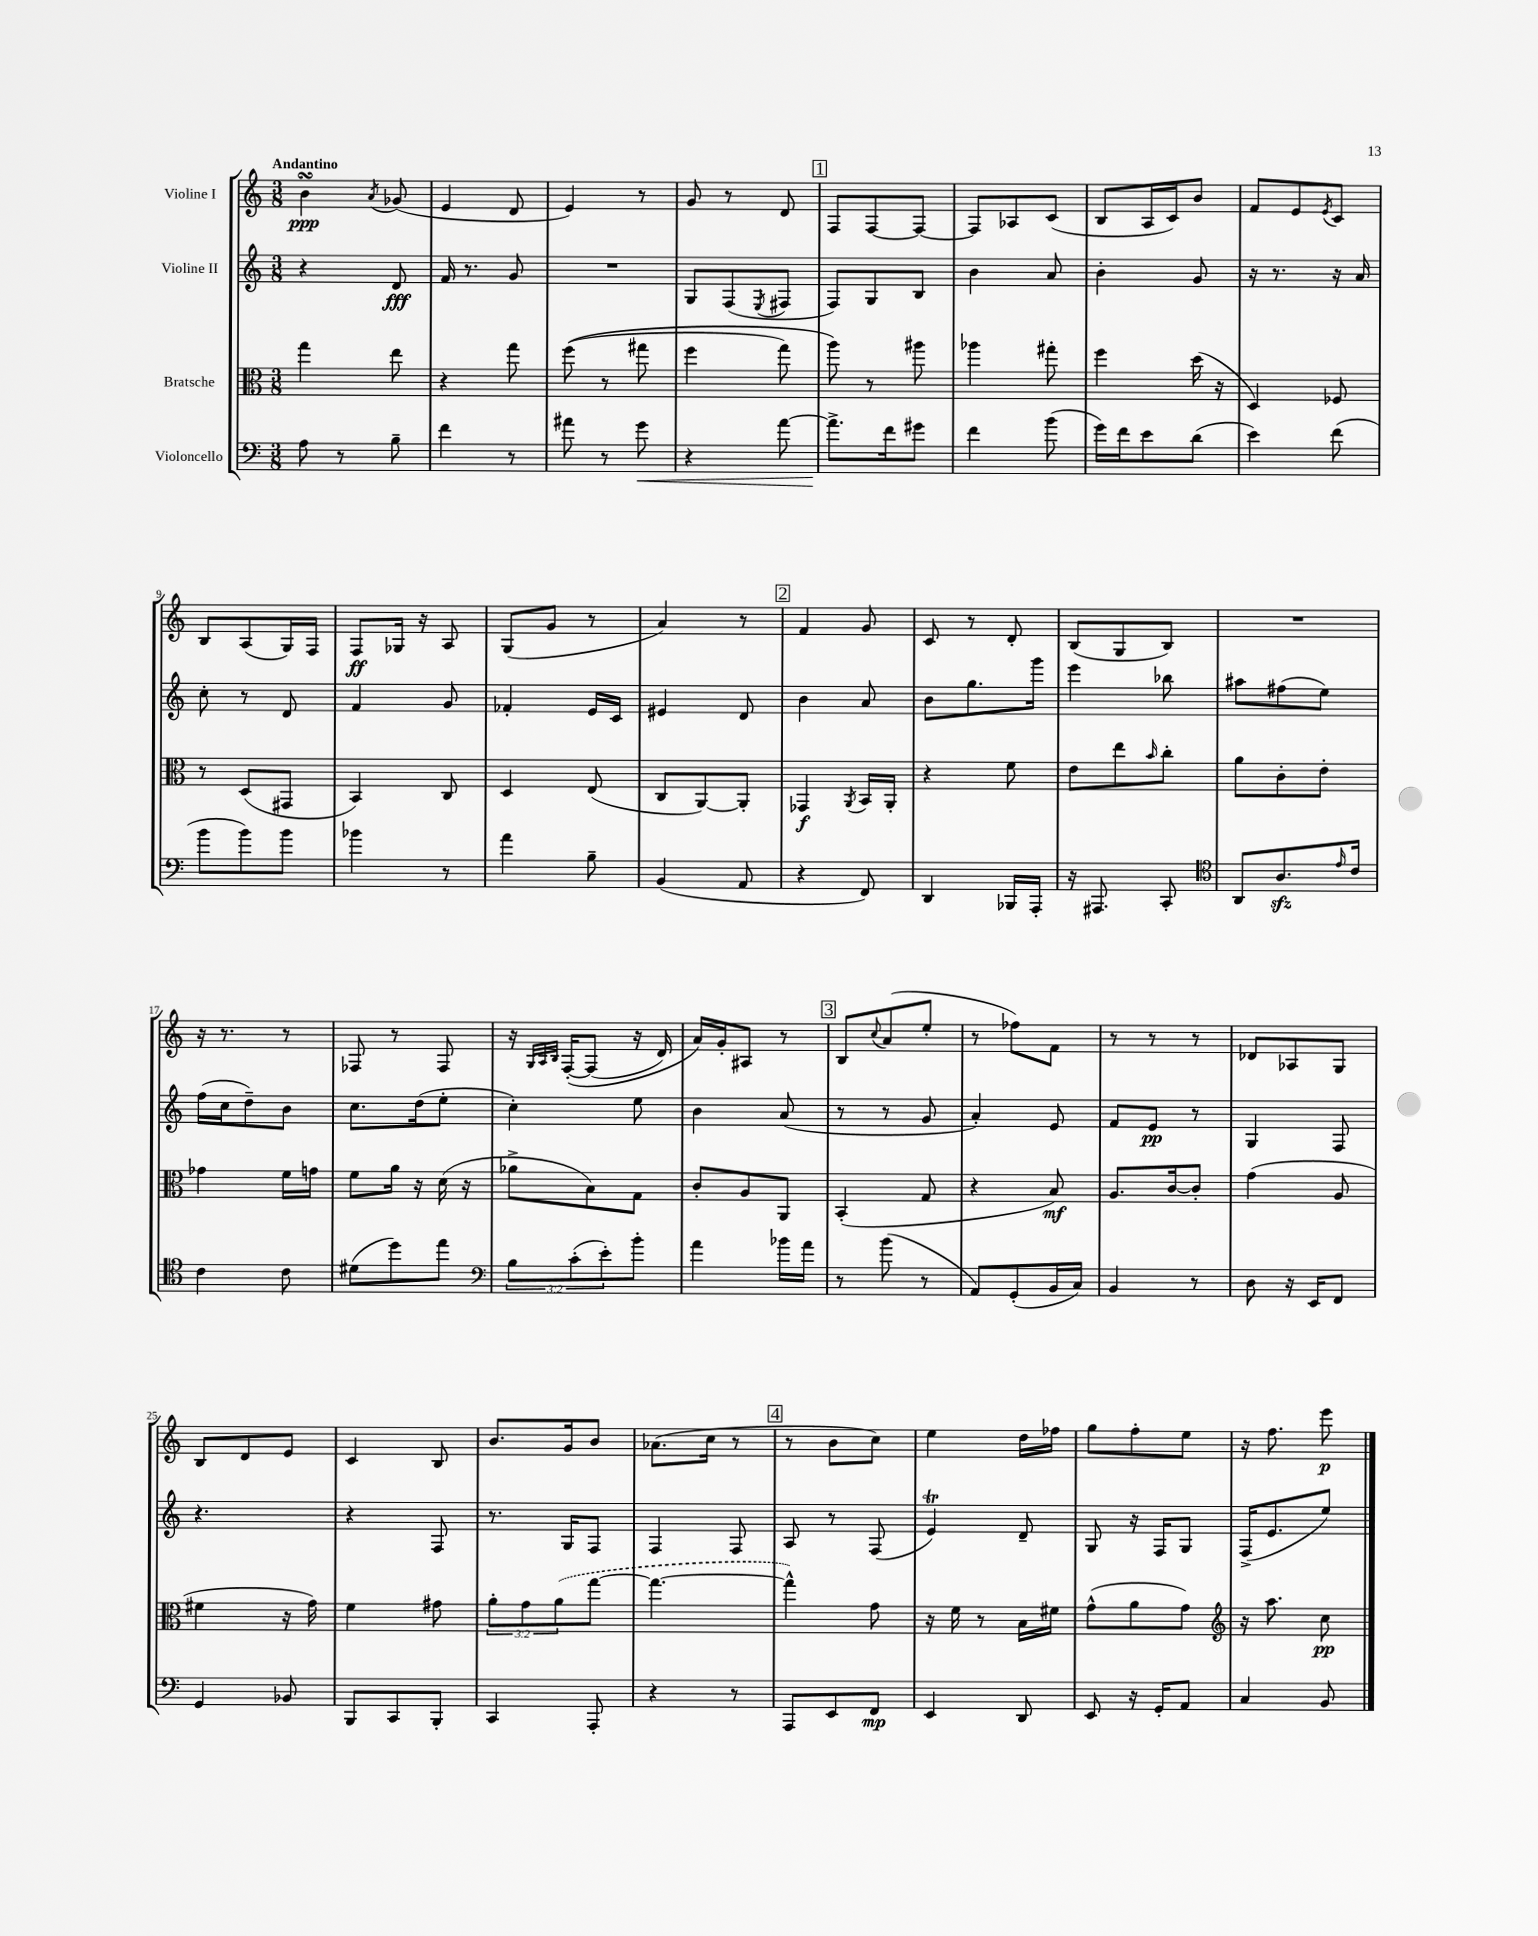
<<
\new StaffGroup <<
\new Staff = "s0" \with { instrumentName = "Violine I" } {
    \clef treble \key c \major \numericTimeSignature \time 3/8 \tempo "Andantino"
    b'4\turn\ppp \acciaccatura { a'8 } ges'8( |
    e'4 d'8 |
    e'4) r8 |
    g'8 r8 d'8 |
    \mark \markup { \box "1" } f8 f8~ f8~ |
    f8 aes8 c'8( |
    b8 a16 c'16) b'8 |
    f'8 e'8 \acciaccatura { e'8 } c'8 |
    b8 a8( g16) f16 |
    f8\ff ges16 r16 a8 |
    g8( g'8 r8 |
    a'4) r8 |
    \mark \markup { \box "2" } f'4 g'8 |
    c'8 r8 d'8-. |
    b8( g8 b8) |
    R4. |
    r16 r8. r8 |
    fes8 r8 fes8 |
    r16 \grace { g32 a32 b32 } f16~-.\( f8( r16 d'16) |
    a'16\) g'16-. ais8 r8 |
    \mark \markup { \box "3" } b8 \appoggiatura { c''8 } a'8( e''8-. |
    r8 fes''8) f'8 |
    r8 r8 r8 |
    des'8 aes8 g8 |
    b8 d'8 e'8 |
    c'4 b8 |
    b'8. g'16 b'8 |
    aes'8.( c''16 r8 |
    \mark \markup { \box "4" } r8 b'8 c''8) |
    e''4 d''16 fes''16 |
    g''8 f''8-. e''8 |
    r16 f''8. e'''8\p \bar "|." |
}
\new Staff = "s1" \with { instrumentName = "Violine II" } {
    \clef treble \key c \major \numericTimeSignature \time 3/8
    r4 d'8\fff |
    f'16 r8. g'8 |
    R4. |
    g8 f8( \acciaccatura { e8 } fis8 |
    \mark \markup { \box "1" } f8) g8 b8 |
    b'4 a'8 |
    b'4-. g'8 |
    r16 r8. r16 a'16 |
    c''8-. r8 d'8 |
    f'4 g'8 |
    fes'4-. e'16 c'16 |
    eis'4 d'8 |
    \mark \markup { \box "2" } b'4 a'8 |
    b'8 g''8. g'''16 |
    e'''4 bes''8 |
    ais''8 fis''8( e''8) |
    f''16( c''16 d''8--) b'8 |
    c''8. d''16( e''8-. |
    c''4-.) e''8 |
    b'4 a'8( |
    \mark \markup { \box "3" } r8 r8 g'8 |
    a'4-.) e'8 |
    f'8 e'8\pp r8 |
    g4 f8 |
    r4. |
    r4 f8 |
    r8. g16 f8 |
    f4 f8 |
    \mark \markup { \box "4" } a8 r8 f8( |
    e'4\trill) d'8-- |
    g8 r16 f16 g8 |
    f16->( e'8. e''8) \bar "|." |
}
\new Staff = "s2" \with { instrumentName = "Bratsche" } {
    \clef alto \key c \major \numericTimeSignature \time 3/8 \override Staff.TupletNumber.text = #tuplet-number::calc-fraction-text
    g''4 e''8 |
    r4 g''8 |
    f''8(\( r8 gis''8 |
    f''4 g''8) |
    \mark \markup { \box "1" } a''8\) r8 ais''8 |
    aes''4 gis''8-. |
    f''4 d''16( r16 |
    d4) fes8 |
    r8 d8( gis,8 |
    b,4) c8 |
    d4 e8( |
    c8 a,8~) a,8-. |
    \mark \markup { \box "2" } ges,4\f \acciaccatura { a,8 } b,16 a,16-. |
    r4 f'8 |
    e'8 e''8 \grace { b'16 } c''8-. |
    a'8 c'8-. e'8-. |
    ges'4 f'16 g'16 |
    f'8 a'16 r16 d'16( r16 |
    aes'8-> b8) g8 |
    c'8-. a8 a,8 |
    \mark \markup { \box "3" } b,4-.( g8 |
    r4 b8\mf) |
    a8. c'16~ c'8-. |
    g'4( a8 |
    fis'4 r16 g'16) |
    f'4 gis'8 |
    \tuplet 3/2 { a'8-. g'8 \once \slurDashed a'8( } g''8~ |
    g''4.~ |
    \mark \markup { \box "4" } g''4-^) g'8 |
    r16 f'16 r8 b16 fis'16 |
    g'8-^( a'8 g'8) |
    \clef treble r16 a''8. c''8\pp \bar "|." |
}
\new Staff = "s3" \with { instrumentName = "Violoncello" } {
    \clef bass \key c \major \numericTimeSignature \time 3/8 \override Staff.TupletNumber.text = #tuplet-number::calc-fraction-text
    a8 r8 b8-- |
    f'4 r8 |
    ais'8 r8 g'8\< |
    r4 a'8~ |
    \mark \markup { \box "1" } a'8.->\! f'16 gis'8 |
    f'4 b'8( |
    g'16) f'16 e'8 d'8( |
    e'4) f'8( |
    b'8 b'8) b'8 |
    bes'4 r8 |
    a'4 b8-- |
    b,4( a,8 |
    \mark \markup { \box "2" } r4 f,8) |
    d,4 bes,,16 a,,16-. |
    r16 ais,,8. c,8-. |
    \clef tenor a,8 a8.\sfz \grace { e'16 } c'16 |
    c'4 c'8 |
    dis'8( d''8) e''8 |
    \clef bass \tuplet 3/2 { b8 c'8-.( e'8-.) } b'8-. |
    a'4 bes'16 a'16 |
    \mark \markup { \box "3" } r8 b'8( r8 |
    a,8) g,8-.( b,16 c16) |
    b,4 r8 |
    d8 r16 e,16 f,8 |
    g,4 bes,8 |
    b,,8 c,8 b,,8-. |
    c,4 a,,8-. |
    r4 r8 |
    \mark \markup { \box "4" } a,,8 e,8 f,8\mp |
    e,4 d,8 |
    e,8 r16 g,16-. a,8 |
    c4 b,8 \bar "|." |
}
>>
>>
